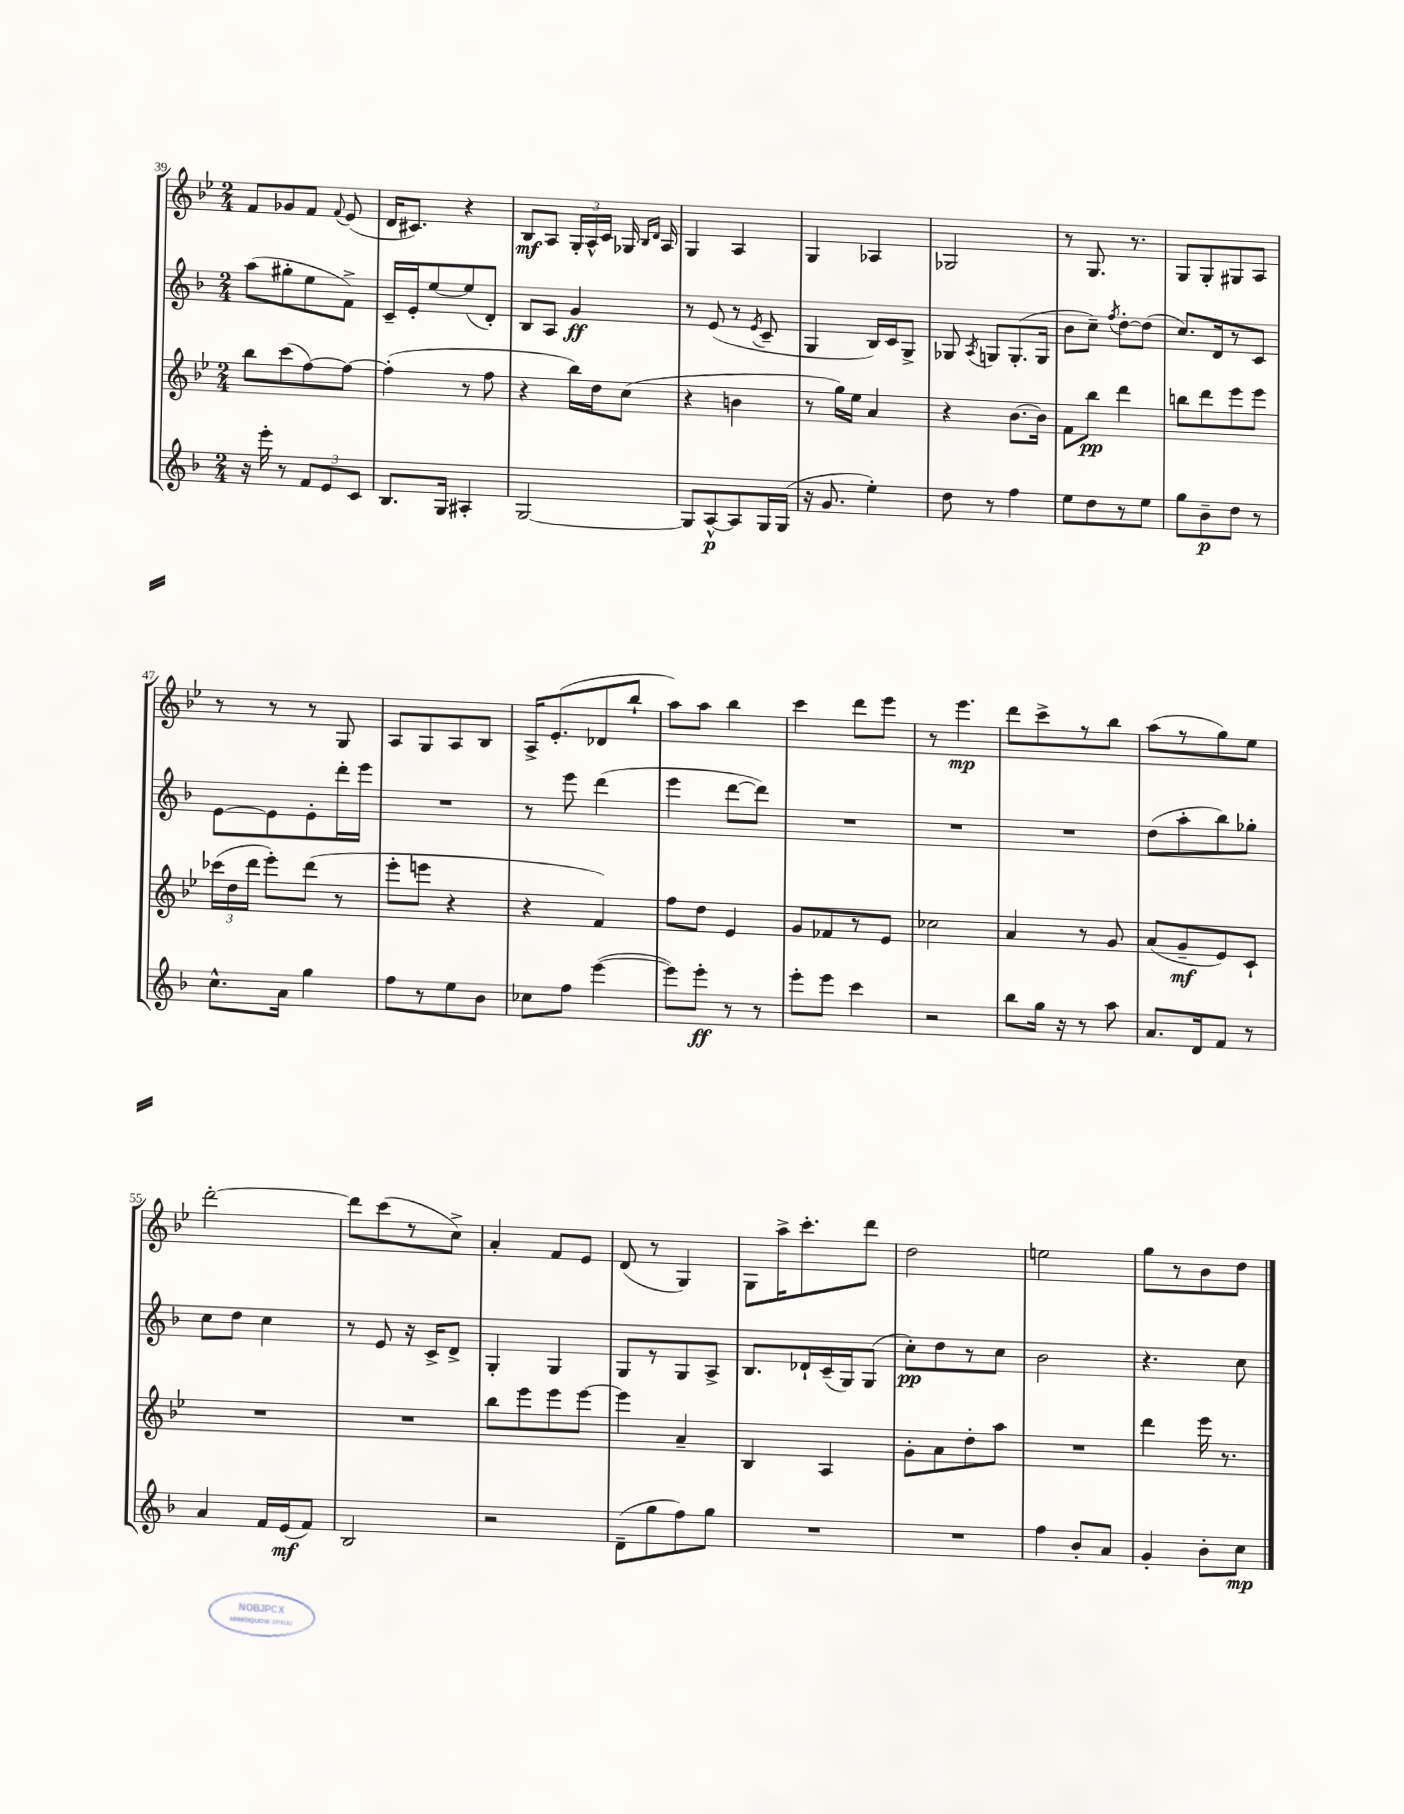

**kern	**kern	**kern	**kern
*staff4	*staff3	*staff2	*staff1
*clefG2	*clefG2	*clefG2	*clefG2
*k[b-]	*k[b-e-]	*k[b-]	*k[b-e-]
*M2/4	*M2/4	*M2/4	*M2/4
16r	8bb-	(8aa	8f
16eee'	.	.	.
8r	(8ccc	8gg#'	8g-
12f	[8ff)	8ee	8f
12e	.	.	.
.	.	.	8qqf
.	8ff_	8f^)	(8e-
12c	.	.	.
=	=	=	=
8.B-	(4ff']	16c~	16d
.	.	16e'	8.c#)
.	.	[8ee	.
16G	.	.	.
4A#'	8r	(8ee]	4r
.	8ff	8d')	.
=	=	=	=
[2G	4r	8B-	8B-
.	.	8A	8A
.	16bb-)	4g	24G'
.	.	.	24A^^
.	16dd	.	.
.	.	.	24c
.	(8cc	.	16G-
.	.	.	16qqB-
.	.	.	16qqd
.	.	.	16A
=	=	=	=
8G]	4r	8r	4G
[8A^^	.	(8e	.
8A]	4b	8r	4A
.	.	8qe	.
16G	.	8c~	.
(16G	.	.	.
=	=	=	=
16r	8r	4G	4G
8.g	.	.	.
.	16gg)	.	.
.	16ee-	.	.
4ee')	4a	16B-)	4A-
.	.	16c	.
.	.	8G^	.
=	=	=	=
8dd	4r	8G-	2G-
.	.	8qA	.
8r	.	8G	.
4ff	[8.b-	(8.G'	.
.	16b-]	16G	.
=	=	=	=
8ee	8f	8b-	8r
8dd	8bb-	8cc~)	8.G
.	.	8qff	.
8r	4ddd	[8dd'	.
.	.	.	8.r
8ee	.	(8dd]	.
=	=	=	=
8gg	8bb	8.cc)	8G
8b-~	8ddd	.	8G'
.	.	16d	.
8dd	8eee-	8r	8G#
8r	8eee-	8c	8A
=	=	=	=
8.cc^^	(24ccc-	[8e	8r
.	24dd	.	.
.	24ddd	.	.
.	8eee-')	8e]	8r
16a	.	.	.
4gg	(8ddd	8e'	8r
.	8r	16ddd'	8G
.	.	16eee	.
=	=	=	=
8ff	8eee-'	2r	8A
8r	8eee	.	8G
8ee	4r	.	8A
8b-	.	.	8B-
=	=	=	=
8cc-	4r	8r	16A^
.	.	.	(8.e-'
8ff	.	8eee	.
([4eee	4f)	(4ddd	8d-
.	.	.	8bb-`
=	=	=	=
8eee])	8ff	4eee	8aa)
8eee'	8dd	.	8aa
8r	4e-	[8ddd	4bb-
8r	.	8ddd])	.
=	=	=	=
8eee'	8g	2r	4ccc
8eee	8f-	.	.
4ccc	8r	.	8ddd
.	8e-	.	8eee-
=	=	=	=
2r	2cc-	2r	8r
.	.	.	4.eee-
=	=	=	=
8bb-	4a	2r	8ddd
16gg	.	.	8ccc^
16r	.	.	.
8r	8r	.	8r
8aa	8g	.	8bb-
=	=	=	=
8.a	(8a	(8dd	(8aa
.	8g~	8aa'	8r
16d	.	.	.
8f	8e-)	8bb-)	8gg)
8r	8c`	8gg-'	8ee-
=	=	=	=
4a	2r	8cc	[2ddd'
.	.	8dd	.
16f	.	4cc	.
(16e	.	.	.
8f)	.	.	.
=	=	=	=
2B-	2r	8r	8ddd]
.	.	8e	(8ccc
.	.	16r	8r
.	.	16c^	.
.	.	8d^	8cc^)
=	=	=	=
2r	8bb-	4G'	4a'
.	8eee-	.	.
.	8eee-	4G	8f
.	[8eee-	.	8e-
=	=	=	=
(8d~	4eee-]	8G	(8d
8gg	.	8r	8r
8ff)	4a~	8G	4G)
8gg	.	8A^	.
=	=	=	=
2r	4B-	8.B-	8G
.	.	.	16aa^
.	.	16d-`	8.ccc'
.	4A	(16c~	.
.	.	16G)	.
.	.	(8G	8ddd
=	=	=	=
2r	8g'	8cc')	2dd
.	8a	8dd	.
.	8dd'	8r	.
.	8aa	8cc	.
=	=	=	=
4ff	2r	2b-	2ee
8b-'	.	.	.
8a	.	.	.
=	=	=	=
4g'	4ddd	4.r	8gg
.	.	.	8r
8b-'	16eee-	.	8b-
.	8.r	.	.
8cc	.	8cc	8dd
==	==	==	==
*-	*-	*-	*-
